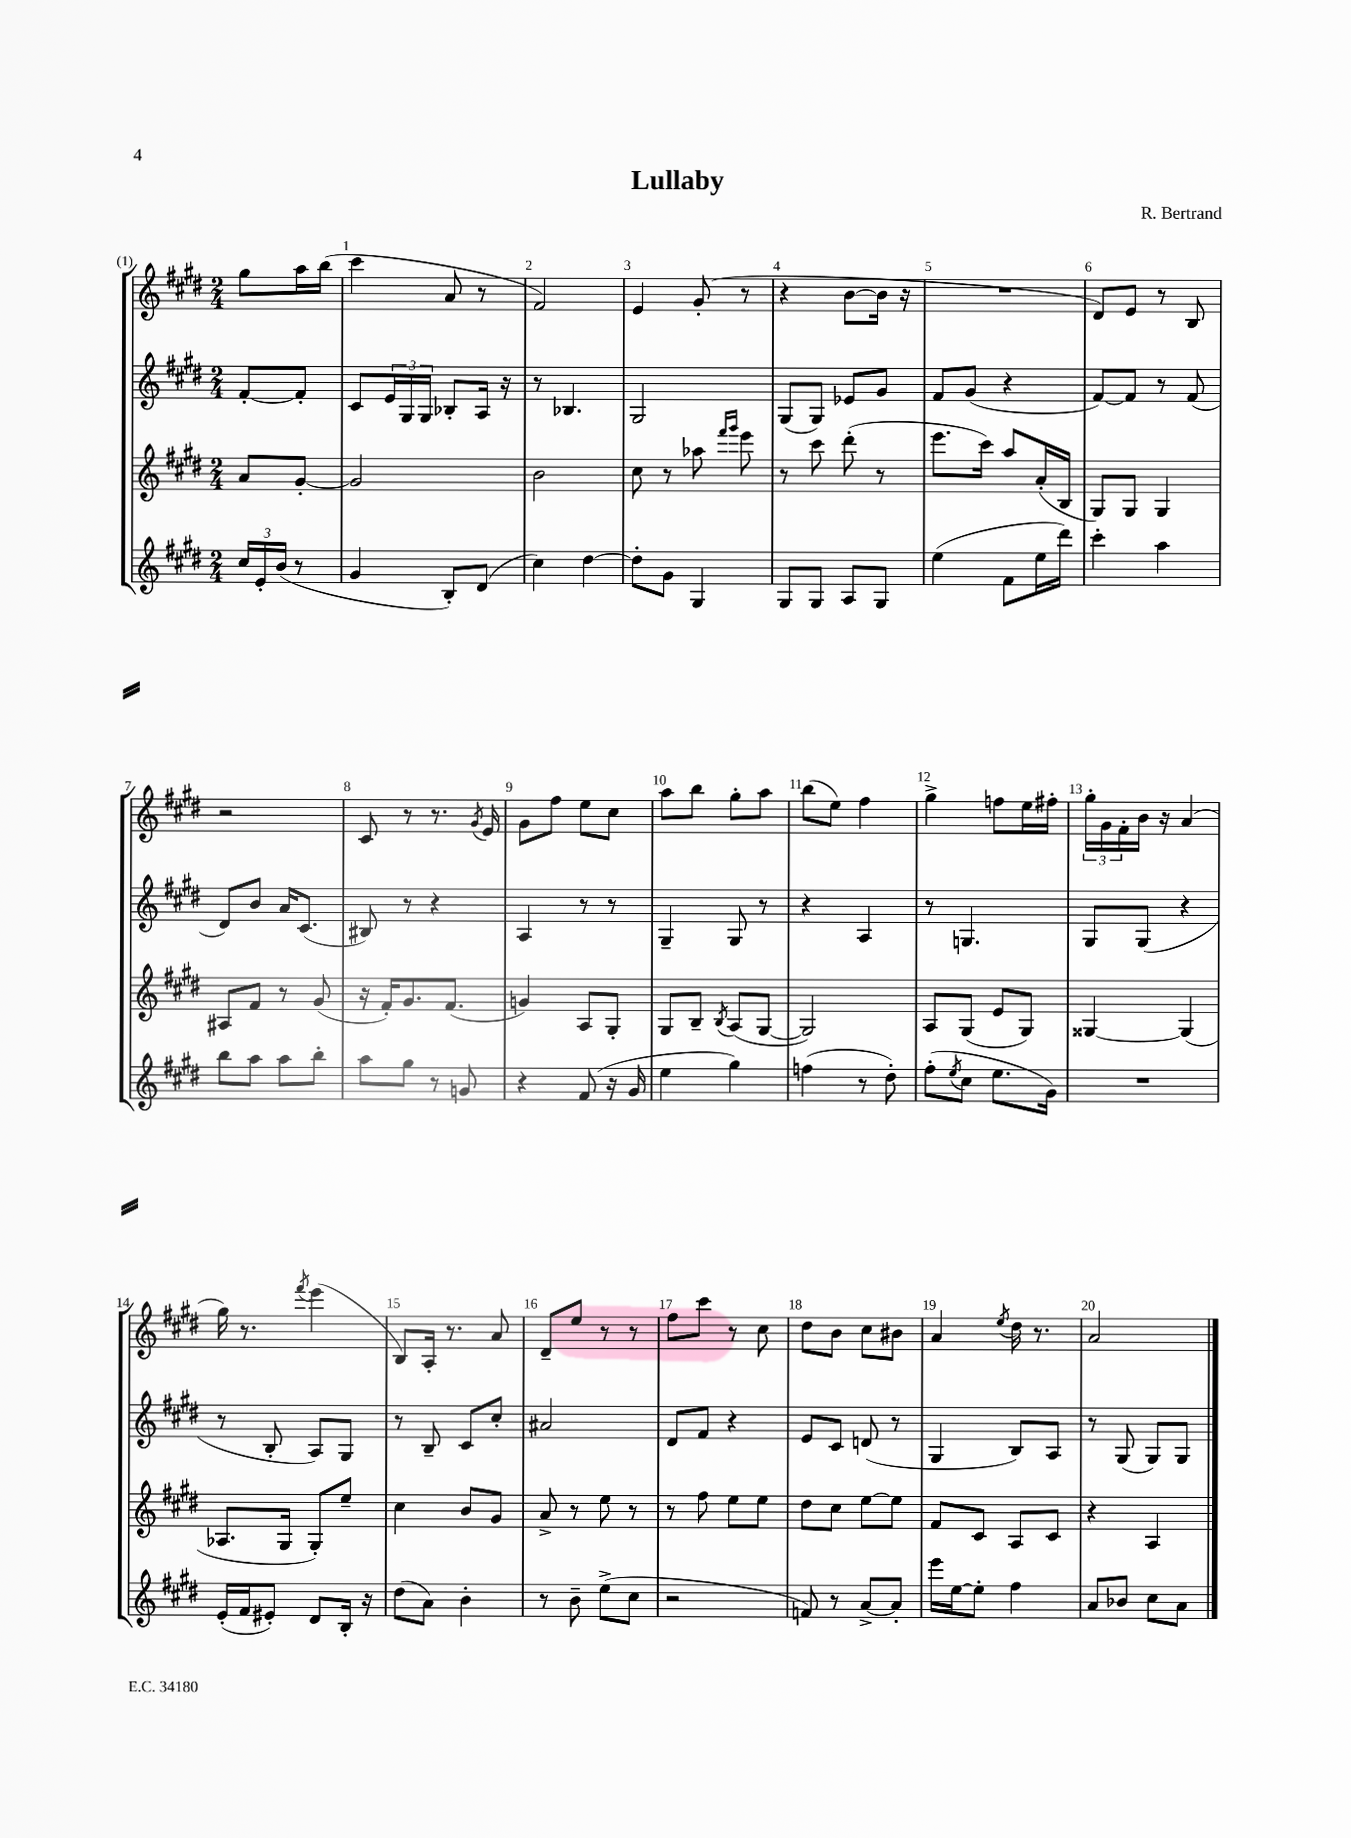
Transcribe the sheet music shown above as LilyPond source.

\header { title = "Lullaby" composer = "R. Bertrand" }
<<
\new StaffGroup <<
\new Staff = "s0" {
    \clef treble \key e \major \numericTimeSignature \time 2/4 \partial 4
    gis''8 a''16 b''16( |
    cis'''4 a'8 r8 |
    fis'2) |
    e'4 gis'8-.( r8 |
    r4 b'8~ b'16 r16 |
    R2 |
    dis'8) e'8 r8 b8 |
    r2 |
    cis'8 r8 r8. \acciaccatura { gis'8 } e'16 |
    gis'8 fis''8 e''8 cis''8 |
    a''8 b''8 gis''8-. a''8 |
    b''8( e''8) fis''4 |
    gis''4-> f''8 e''16 fis''16-. |
    \tuplet 3/2 { gis''16-. gis'16 fis'16-. } b'16 r16 a'4( |
    gis''16) r8. \acciaccatura { fis'''8 } e'''4( |
    b8) a16-. r8. a'8 |
    dis'8-- e''8 r8 r8 |
    fis''8 cis'''8 r8 cis''8 |
    dis''8 b'8 cis''8 bis'8 |
    a'4 \acciaccatura { e''8 } dis''16 r8. |
    a'2 \bar "|." |
}
\new Staff = "s1" {
    \clef treble \key e \major \numericTimeSignature \time 2/4 \partial 4
    fis'8~-. fis'8-. |
    cis'8 \tuplet 3/2 { e'16 gis16 gis16 } bes8-. a16 r16 |
    r8 bes4. |
    gis2 |
    gis8( gis8) ees'8 gis'8 |
    fis'8 gis'8( r4 |
    fis'8~) fis'8 r8 fis'8( |
    dis'8) b'8 a'16 cis'8.( |
    bis8) r8 r4 |
    a4 r8 r8 |
    gis4-- gis8 r8 |
    r4 a4 |
    r8 g4. |
    gis8 gis8( r4 |
    r8 b8-. a8) gis8 |
    r8 b8-- cis'8 cis''8-. |
    ais'2 |
    dis'8 fis'8 r4 |
    e'8 cis'8 d'8( r8 |
    gis4 b8) a8 |
    r8 gis8( gis8) gis8 \bar "|." |
}
\new Staff = "s2" {
    \clef treble \key e \major \numericTimeSignature \time 2/4 \partial 4
    a'8 gis'8~-. |
    gis'2 |
    b'2 |
    cis''8 r8 aes''8 \grace { fis'''16 gis'''16 } e'''8 |
    r8 cis'''8 dis'''8-.( r8 |
    e'''8. cis'''16) a''8 a'16-.( b16 |
    gis8) gis8 gis4 |
    ais8 fis'8 r8 gis'8( |
    r16 fis'16-.) gis'8. fis'8.( |
    g'4) a8 gis8-. |
    gis8 b8-- \acciaccatura { b8 } a8( gis8~ |
    gis2) |
    a8 gis8( e'8 gis8) |
    gisis4~ gisis4( |
    aes8. gis16 gis8-.) e''8-- |
    cis''4 b'8 gis'8 |
    a'8-> r8 e''8 r8 |
    r8 fis''8 e''8 e''8 |
    dis''8 cis''8 e''8~ e''8 |
    fis'8 cis'8 a8 cis'8 |
    r4 a4 \bar "|." |
}
\new Staff = "s3" {
    \clef treble \key e \major \numericTimeSignature \time 2/4 \partial 4
    \tuplet 3/2 { cis''16 e'16-. b'16( } r8 |
    gis'4 b8-.) dis'8( |
    cis''4) dis''4~ |
    dis''8-. gis'8 gis4 |
    gis8 gis8 a8 gis8 |
    e''4( fis'8 e''16 dis'''16) |
    cis'''4-. a''4 |
    b''8 a''8 a''8 b''8-. |
    a''8 gis''8 r8 g'8 |
    r4 fis'8( r16 gis'16 |
    e''4 gis''4) |
    f''4( r8 dis''8-.) |
    fis''8-.( \acciaccatura { e''8 } cis''8 e''8. gis'16) |
    R2 |
    e'16-.( fis'16 eis'8-.) dis'8 b16-. r16 |
    dis''8( a'8) b'4-. |
    r8 b'8-- e''8->( cis''8 |
    r2 |
    f'8) r8 a'8~-> a'8-. |
    e'''16 e''16~ e''8-. fis''4 |
    a'8 bes'8 cis''8 a'8 \bar "|." |
}
>>
>>
\layout { \context { \Score \override BarNumber.break-visibility = ##(#f #t #t) barNumberVisibility = #all-bar-numbers-visible } }
